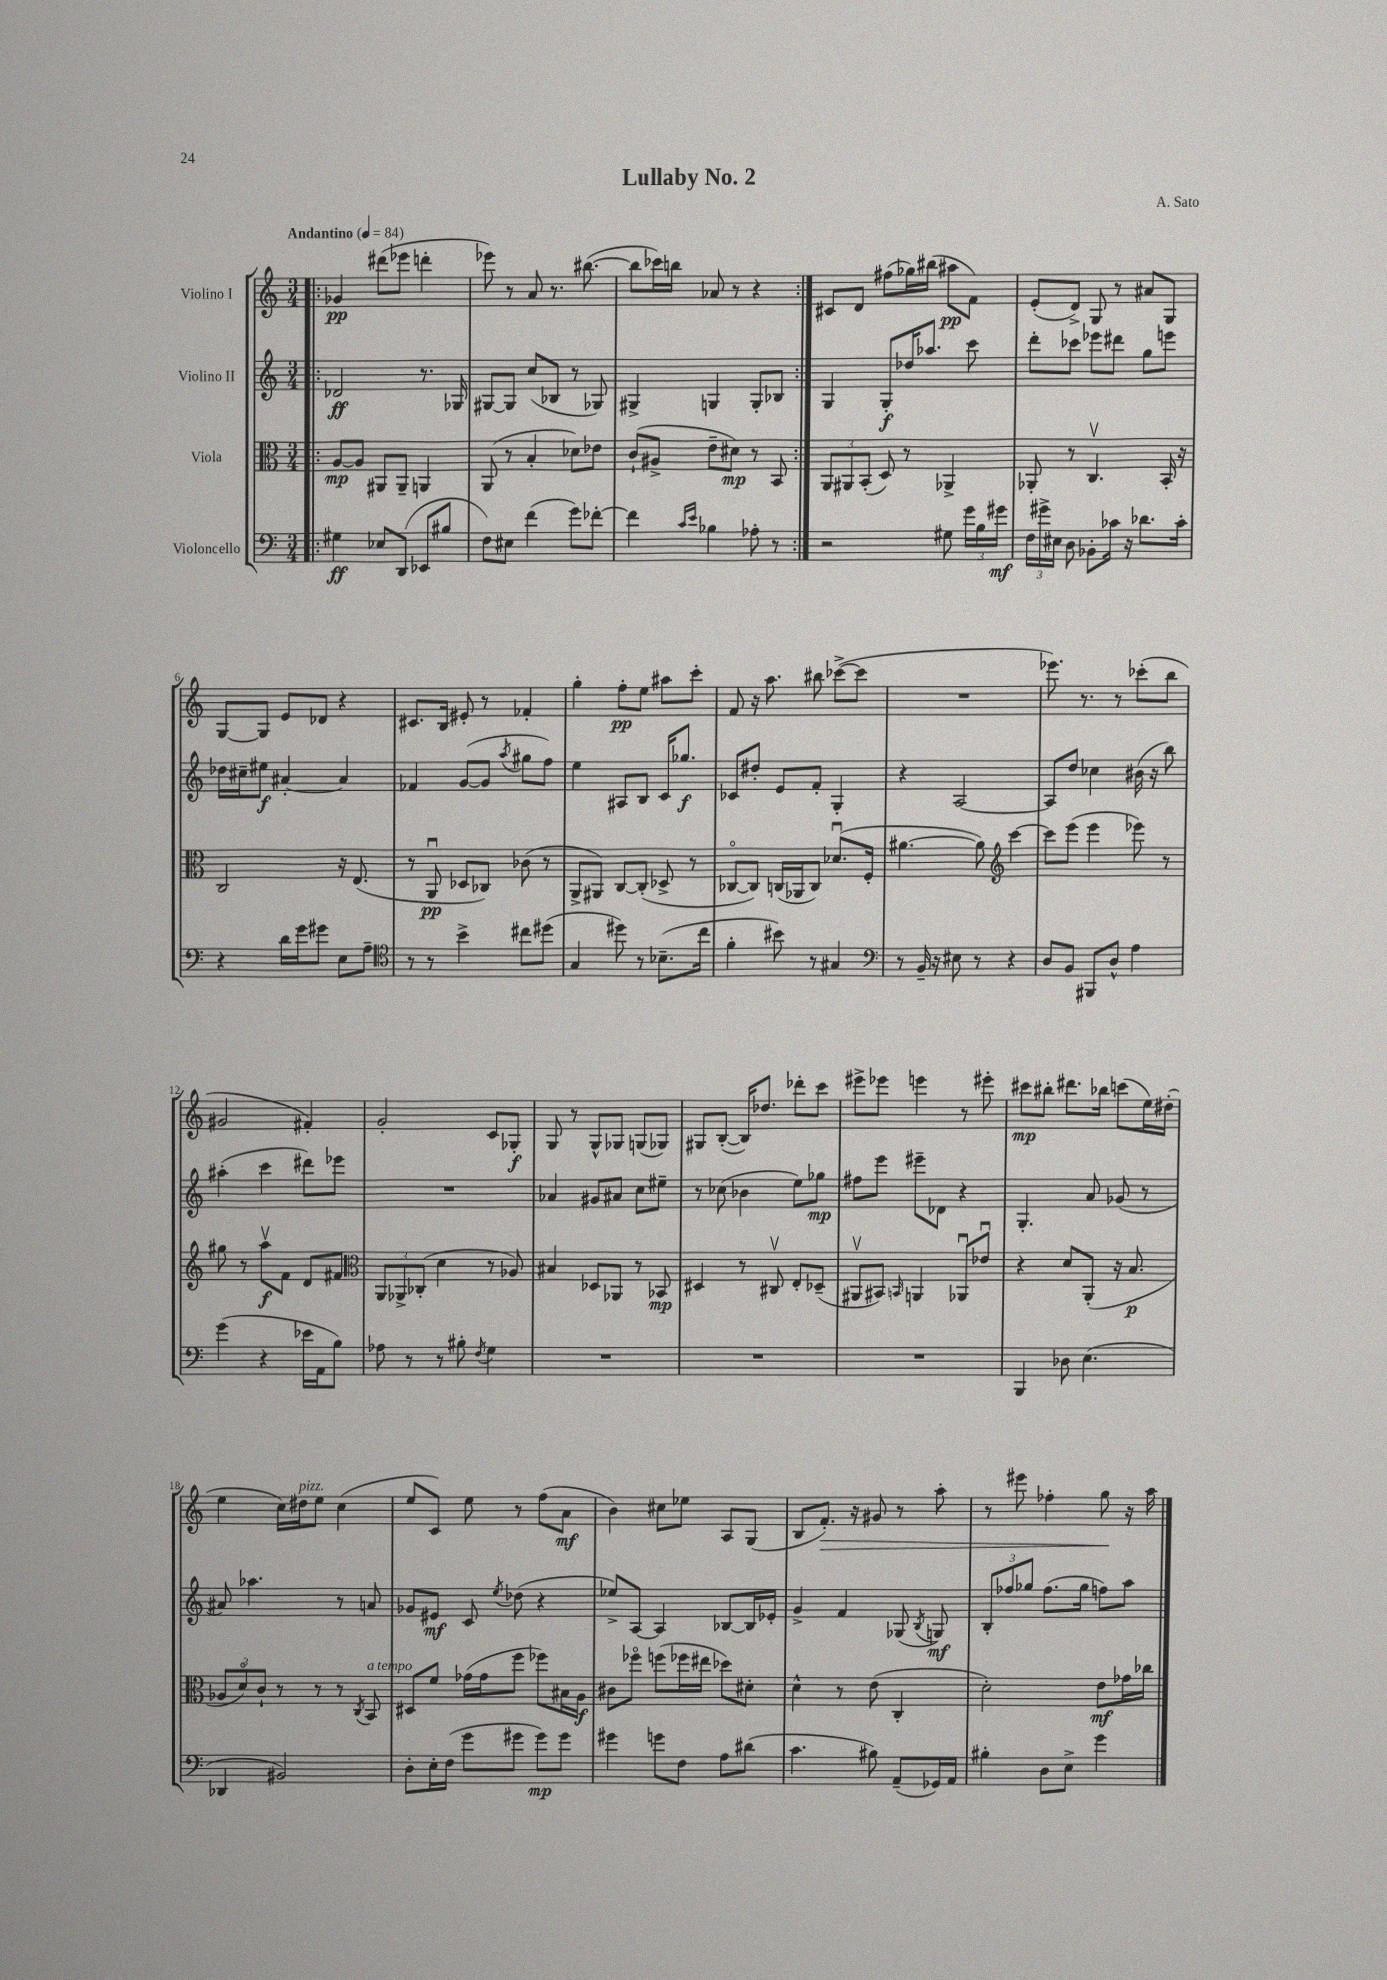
\header { title = "Lullaby No. 2" composer = "A. Sato" }
<<
\new StaffGroup <<
\new Staff = "s0" \with { instrumentName = "Violino I" } {
    \clef treble \key c \major \numericTimeSignature \time 3/4 \tempo "Andantino" 4 = 84
    \autoBeamOff \repeat volta 2 { \bar ".|:" ges'4\pp dis'''8[( ees'''8] d'''4-. |
    ees'''8) r8 a'8 r8. bis''8.~( |
    bis''8[ ces'''16) b''16] aes'8 r8 r4 | }
    cis'8[ d'8] fis''8[( ges''16) bis''16]( ais''8[\pp f'8]) |
    e'8[-.( d'8]->) g8 r8 ais'8[ g8] |
    g8[~ g8] e'8[ des'8] r4 |
    cis'8.[ b16] eis'8-. r8 fes'4-. |
    g''4-. f''8[-.\pp e''8] ais''8[ c'''8]-. |
    f'8 r16 a''8. bis''8 ces'''8[~->( ces'''8] |
    R2. |
    ees'''8.) r8. r8 ces'''8[-.( b''8] |
    gis'2 fis'4-.) |
    g'2-. c'8[ ges8]-.\f |
    g8 r8 g8[-^ ges8] g8[( ges8]) |
    gis8[ b8]~-.( b16[) des''8.] des'''8[-. c'''8] |
    eis'''8[-> ees'''8] e'''4 r8 eis'''8-. |
    cis'''8[\mp bis''8]-. dis'''8.[ bes''16] c'''8[( e''16) dis''16]-.( |
    e''4 c''16[) dis''16^\markup { \italic "pizz." } e''8] c''4( |
    e''8[ c'8]) e''8 r8 f''8[( a'8]\mf |
    b'4) cis''8[ ees''8] a8[ g8]( |
    b8[ f'8.]-.\>) r16 gis'8 r8 a''8-. |
    r8 eis'''8 fes''4-. g''8\! r16 a''16 \bar "|." |
}
\new Staff = "s1" \with { instrumentName = "Violino II" } {
    \clef treble \key c \major \numericTimeSignature \time 3/4
    \autoBeamOff \repeat volta 2 { \bar ".|:" des'2\ff r8. ges16 |
    gis8[~ gis8] c''8[( bes8] r8 ges8) |
    gis4-> g4 g8[-. bes8] | }
    g4 g8[-.\f des''16 aes''8.] c'''8 |
    d'''8[-. ces'''8] ees'''8[ dis'''8] g''8[ e'''8] |
    des''16[ cis''16-- eis''8]\f ais'4~-. ais'4 |
    fes'4 g'8[~( g'8] \acciaccatura { a''8 } gis''8[ f''8]) |
    e''4 ais8[ b8] c'16[ ges''8.]\f |
    ces'8[ dis''8]-. e'8[ f'8]-. g4-. |
    r4 a2~ |
    a8[ d''8] ces''4 bis'16( r16 b''8) |
    ais''4-.( c'''4 dis'''8[) ees'''8] |
    R2. |
    aes'4 gis'8[ ais'8] c''8[ eis''8]-- |
    r8 ces''8( bes'4 e''8[) ges''8]\mp |
    fis''8[ e'''8] eis'''8[-- des'8] r4 |
    g4.-. a'8 ges'8( r8 |
    ais'8) aes''4. r8 a'8 |
    ges'8[ eis'8]\mf c'8 \acciaccatura { e''8 } des''8( r4 |
    ees''8[->) a8]~ a4 bes8[~ bes16 ees'16]-. |
    g'4-> f'4 ges8( \acciaccatura { b8 } g8\mf) |
    \tuplet 3/2 { b8[-. fes''8 ges''8] } fes''8.[( ges''16] f''8[) a''8] \bar "|." |
}
\new Staff = "s2" \with { instrumentName = "Viola" } {
    \clef alto \key c \major \numericTimeSignature \time 3/4
    \autoBeamOff \repeat volta 2 { \bar ".|:" a8[~\mp a8] ais,8[ ais,8]-- a,4 |
    a,8( r8 b4-. des'8[) ees'8] |
    c'8[-!( ais8]-> e'8[-- dis'8]\mp) r8 b,8 | }
    \tuplet 3/2 { a,8[ ais,8 b,8]-.( } d8) r8 aes,4-> |
    aes,8-. r8 c4.\upbow b,16-. r16 |
    c2 r16 e8.( |
    r8 a,8\downbow\pp des8[ ces8]) ces'8( r8 |
    a,8[-> ais,8]) c8[~ c8]-.( des8-> r8 |
    ces8[~\flageolet ces8]) c16[( aes,16 c8]) des'8.[\downbow( f16]-. |
    ais'4.~ ais'8) \clef treble c'''4~ |
    c'''8[ e'''8]( e'''4 ees'''8) r8 |
    gis''8 r8 a''8[\upbow\f f'8] d'8[ fis'8] |
    \clef alto \tuplet 3/2 { a,8[ aes,8-> ces8]-.( } d'4 r8 aes8) |
    bis4 des8[ aes,8] r8 bes,8\mp |
    dis4 r8 cis8\upbow e8[-. des8]--( |
    ais,8[\upbow bis,8]) \grace { b,16 } a,4 aes,8[\downbow ees'8]\downbow |
    r4 d'8[ a,8]-.( r16 b8.\p |
    \tuplet 3/2 { aes8[ d'8\flageolet) c'8]-! } r8 r8 r8 \acciaccatura { c8 } b,8^\markup { \italic "a tempo" } |
    dis8[ f'8] ges'16[( ges'16 f''8] fes''8[) bis16 a16]\f |
    cis'8[ fes''8]\flageolet f''8[( fes''16 eis''16] des''8[) dis'8]-. |
    d'4-^ r8 e'8( c4-. |
    d'2-.) e'8[\mf ges'16 ces''16] \bar "|." |
}
\new Staff = "s3" \with { instrumentName = "Violoncello" } {
    \clef bass \key c \major \numericTimeSignature \time 3/4
    \autoBeamOff \repeat volta 2 { \bar ".|:" gis4\ff ees8[ d,8]( ees,8[ bis8] |
    f8[) eis8] f'4( g'8[) fes'8]~-. |
    fes'4 \grace { c'16[ e'16] } bes4 aes8-. r8 | }
    r2 gis8 \tuplet 3/2 { g'16[ b16 gis'16]\mf } |
    \tuplet 3/2 { f16[ gis'16-> eis16] } d8 bes,8[-. ces'16] r16 des'8.[ ces'16]-. |
    r4 d'16[ g'16 gis'8] e8[ a8]-- |
    \clef tenor r8 r8 b'4-> cis''8[ dis''8]( |
    g4 dis''8) r8 bes8.[--( c''16] |
    f'4-. bis'8) r8 gis4 |
    \clef bass r8 b,16-- r16 eis8 r8 r4 |
    d8[ b,8] bis,,8[ d8]-^ a4 |
    g'4( r4 ees'16[ a,16 b8]) |
    aes8 r8 r8 bis8-. \acciaccatura { f8 } g4 |
    R2. |
    R2. |
    R2. |
    b,,4 des8 e4.( |
    des,4 bis,2) |
    d8[-. e16-. f16]( g'8[ gis'8] gis'8[\mp) gis'8] |
    gis'4 g'8[ f8] a8[ dis'8]( |
    c'4. bis8) a,8[--( ges,16) a,16] |
    bis4-. d8[ e8]-> g'4 \bar "|." |
}
>>
>>
